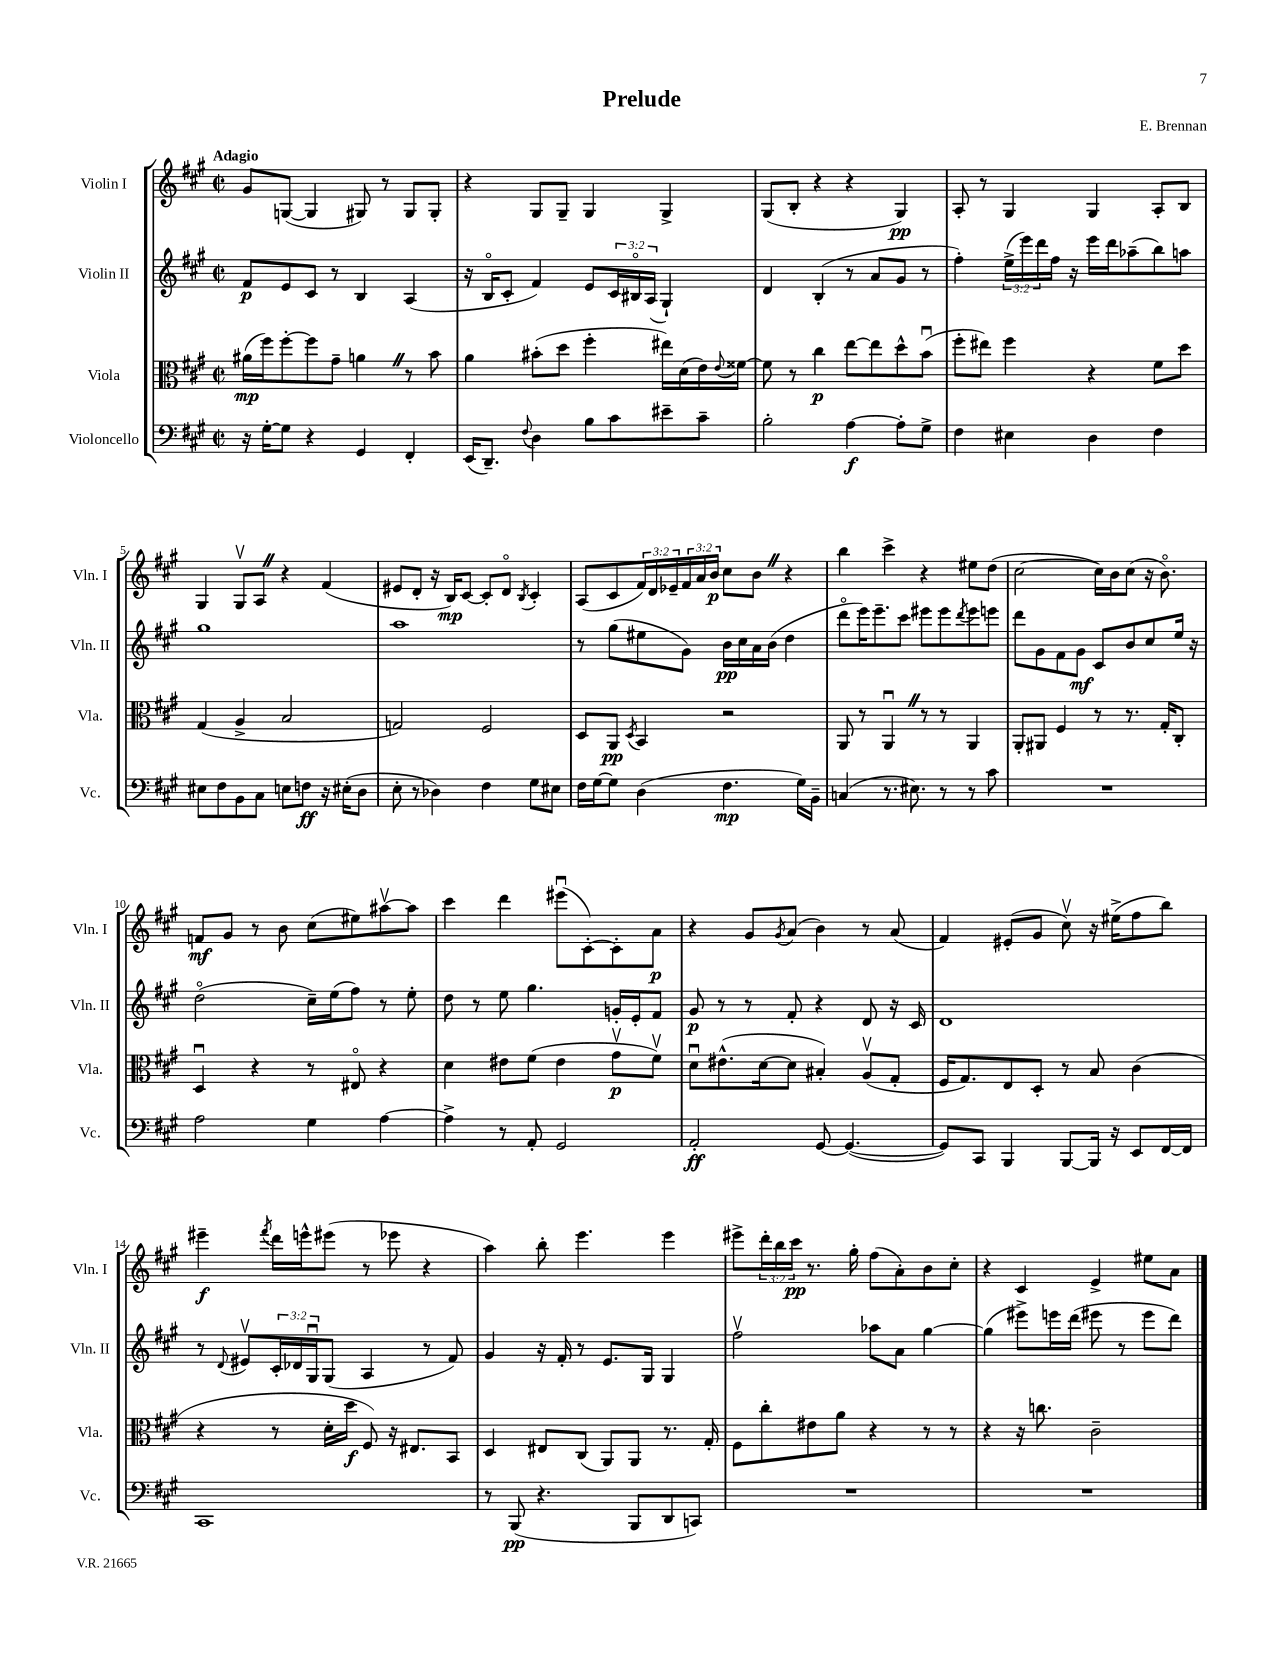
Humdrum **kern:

**kern	**dynam	**kern	**dynam	**kern	**dynam	**kern	**dynam
*part4	*part4	*part3	*part3	*part2	*part2	*part1	*part1
*staff4	*staff4	*staff3	*staff3	*staff2	*staff2	*staff1	*staff1
*I"Violoncello	*	*I"Viola	*	*I"Violin II	*	*I"Violin I	*
*I'Vc.	*	*I'Vla.	*	*I'Vln. II	*	*I'Vln. I	*
*clefF4	*	*clefC3	*	*clefG2	*	*clefG2	*
*k[f#c#g#]	*	*k[f#c#g#]	*	*k[f#c#g#]	*	*k[f#c#g#]	*
*M2/2	*	*M2/2	*	*M2/2	*	*M2/2	*
*met(c|)	*	*met(c|)	*	*met(c|)	*	*met(c|)	*
=1	=1	=1	=1	=1	=1	=1	=1
!	!	!	!	!	!	!LO:TX:a:B:t=Adagio	!
16r	.	(16a#X\LL	mp	8f#/L	p	8g#/L	.
[16G#'\KL	.	16ff#\J)	.	.	.	.	.
8G#\J]	.	[8ff#'\	.	8e/	.	([8Gn/J	.
4r	.	8ff#\]	.	8c#/J	.	4G/]	.
.	.	8g#~\J	.	8r	.	.	.
4GG#/	.	4anZ\	.	4B/	.	8G#X/)	.
.	.	.	.	.	.	8r	.
4FF#'/	.	8r	.	(4A/	.	8G#/L	.
.	.	8b\	.	.	.	8G#'/J	.
=2	=2	=2	=2	=2	=2	=2	=2
(16EE/KL	.	4a\	.	16r	.	4r	.
8.DD~/J)	.	.	.	16B/KL	.	.	.
.	.	.	.	8c#'/J	.	.	.
8qqF#/	.	.	.	.	.	.	.
4D\	.	(8b#X'\L	.	4f#/)	.	8G#/L	.
.	.	8dd\J	.	.	.	8G#~/J	.
8B\L	.	4ff#'\	.	8e/L	.	4G#/	.
8c#\	.	.	.	24c#/L	.	.	.
.	.	.	.	24B#X/	.	.	.
.	.	.	.	(24A/JJ	.	.	.
8e#X~\	.	16ee#X\LL)	.	4G#`/)	.	4G#^/	.
.	.	(16d\	.	.	.	.	.
8c#~\J	.	16e\)	.	.	.	.	.
.	.	8qqe/	.	.	.	.	.
.	.	[16f##X\JJ	.	.	.	.	.
=3	=3	=3	=3	=3	=3	=3	=3
2B'\	.	8f##\]	.	4d/	.	(8G#/L	.
.	.	8r	.	.	.	8B'/J	.
.	.	4cc#\	p	(4B'/	.	4r	.
[4A\	f	[8ee\L	.	8r	.	4r	.
.	.	8ee\]	.	8a/L	.	.	.
8A'\L]	.	8dd^^\	.	8g#/J	.	4G#/)	pp
8G#^\J	.	(8bu\J	.	8r	.	.	.
=4	=4	=4	=4	=4	=4	=4	=4
4F#\	.	8ff#'\L	.	4ff#'\)	.	8A'/	.
.	.	8ee#X\J)	.	.	.	8r	.
4E#X\	.	4ff#\	.	(24ee^\LL	.	4G#/	.
.	.	.	.	24eee\)	.	.	.
.	.	.	.	24ddd\	.	.	.
.	.	.	.	16ff#\JJ	.	.	.
.	.	.	.	16r	.	.	.
4D\	.	4r	.	16eee\LL	.	4G#/	.
.	.	.	.	16ddd\J	.	.	.
.	.	.	.	(8aa-X~\	.	.	.
4F#\	.	8f#\L	.	8bb\)	.	8A'/L	.
.	.	8dd\J	.	8aan\J	.	8B/J	.
!!LO:LB:g=z
=5	=5	=5	=5	=5	=5	=5	=5
8E#X\L	.	(4G#/	.	1gg#	.	4G#/	.
8F#\	.	.	.	.	.	.	.
8BB\	.	4A^/	.	.	.	8G#v/L	.
8C#\J	.	.	.	.	.	8AZ/J	.
8En\L	.	2B/	.	.	.	4r	.
8Fn\J	ff	.	.	.	.	.	.
16r	.	.	.	.	.	(4f#/	.
(16E#X'\KL	.	.	.	.	.	.	.
8D\J	.	.	.	.	.	.	.
=6	=6	=6	=6	=6	=6	=6	=6
8E'\	.	2Gn/)	.	1aa	.	8e#X/L	.
8r	.	.	.	.	.	8d'/J	.
4D-X\)	.	.	.	.	.	16r	.
.	.	.	.	.	.	16B/KL)	mp
.	.	.	.	.	.	[8c#/J	.
4F#\	.	2F#/	.	.	.	8c#'/L]	.
.	.	.	.	.	.	8d/J	.
.	.	.	.	.	.	8qB/	.
8G#\L	.	.	.	.	.	4c#'/	.
8E#X\J	.	.	.	.	.	.	.
=7	=7	=7	=7	=7	=7	=7	=7
16F#\LL	.	8D/L	.	8r	.	(8A/L	.
[16G#\J	.	.	.	.	.	.	.
8G#\J]	.	8AA/J	pp	(8gg#\L	.	8c#/	.
.	.	8qD/	.	.	.	.	.
(4D\	.	4BB/	.	8ee#X\	.	24f#/L)	.
.	.	.	.	.	.	24d/	.
.	.	.	.	.	.	24e-X~/	.
.	.	.	.	8g#\J)	.	24f#/	.
.	.	.	.	.	.	24a/	.
.	.	.	.	.	.	24b/JJ	p
4.F#\	mp	2r	.	16b\LL	pp	8cc#\L	.
.	.	.	.	16cc#\	.	.	.
.	.	.	.	16a\	.	8bZ\J	.
.	.	.	.	(16b\JJ	.	.	.
.	.	.	.	4dd\	.	4r	.
16G#\LL)	.	.	.	.	.	.	.
16BB~\JJ	.	.	.	.	.	.	.
=8	=8	=8	=8	=8	=8	=8	=8
(4Cn/	.	8AA/	.	8ddd\L	.	4bb\	.
.	.	8r	.	16eee\K)	.	.	.
.	.	.	.	8.eee~\	.	.	.
8.r	.	4AAuZ/	.	.	.	4ccc#^\	.
.	.	.	.	8ccc#\J	.	.	.
8.E#X\)	.	.	.	.	.	.	.
.	.	8r	.	8eee#X\L	.	4r	.
8r	.	8r	.	8eee#\	.	.	.
.	.	.	.	8qddd/	.	.	.
8r	.	4AA/	.	8eee#\	.	8ee#X\L	.
8c#\	.	.	.	8eeen\J	.	(8dd\J	.
=9	=9	=9	=9	=9	=9	=9	=9
1r	.	8AA'/L	.	8ddd\L	.	[2cc#\	.
.	.	8AA#X/J	.	8g#\	.	.	.
.	.	4F#/	.	8f#\	.	.	.
.	.	.	.	8g#\J	mf	.	.
.	.	8r	.	8c#/L	.	16cc#\LL])	.
.	.	.	.	.	.	16b\J	.
.	.	8.r	.	8b/	.	(8cc#\J	.
.	.	.	.	8cc#/	.	16r	.
.	.	16G#'/KL	.	.	.	8.b\)	.
.	.	8C#'/J	.	16ee/Jk	.	.	.
.	.	.	.	16r	.	.	.
!!LO:LB:g=z
=10	=10	=10	=10	=10	=10	=10	=10
2A\	.	4Du/	.	(2dd\	.	8fn/L	mf
.	.	.	.	.	.	8g#/J	.
.	.	4r	.	.	.	8r	.
.	.	.	.	.	.	8b\	.
4G#\	.	8r	.	16cc#~\LL)	.	(8cc#\L	.
.	.	.	.	(16ee\J	.	.	.
.	.	8E#X/	.	8ff#\J)	.	8ee#X\)	.
[4A\	.	4r	.	8r	.	[8aa#Xv\	.
.	.	.	.	8ee'\	.	8aa#\J]	.
=11	=11	=11	=11	=11	=11	=11	=11
4A^\]	.	4d\	.	8dd\	.	4ccc#\	.
.	.	.	.	8r	.	.	.
8r	.	8e#X\L	.	8ee\	.	4ddd\	.
8AA'/	.	(8f#\J	.	4.gg#\	.	.	.
2GG#/	.	4e#\	.	.	.	(8eee#Xu\L	.
.	.	.	.	.	.	[8c#'\)	.
.	.	8g#v\L	p	16gn'/LL	.	8c#'\]	.
.	.	.	.	16e'/J	.	.	.
.	.	8f#v\J)	.	8f#/J	.	8a\J	p
=12	=12	=12	=12	=12	=12	=12	=12
2AA'/	ff	8du\L	.	8g#/	p	4r	.
.	.	(8.e#X^^\	.	8r	.	.	.
.	.	.	.	8r	.	8g#/L	.
.	.	[16d\k	.	.	.	.	.
.	.	.	.	.	.	8qg#/	.
.	.	8d\J]	.	8f#'/	.	(8a/J	.
[8GG#/	.	4B#X'/)	.	4r	.	4b\)	.
(4.GG#/_	.	.	.	.	.	.	.
.	.	(8Av/L	.	8d/	.	8r	.
.	.	8G#'/J	.	16r	.	(8a/	.
.	.	.	.	16c#/	.	.	.
=13	=13	=13	=13	=13	=13	=13	=13
8GG#/L])	.	16F#/KL	.	1d	.	4f#/)	.
.	.	8.G#/)	.	.	.	.	.
8CC#/J	.	.	.	.	.	.	.
4BBB/	.	8E/	.	.	.	(8e#X'/L	.
.	.	8D'/J	.	.	.	8g#/J	.
[8BBB/L	.	8r	.	.	.	8cc#v\)	.
16BBB/Jk]	.	8B/	.	.	.	16r	.
16r	.	.	.	.	.	(16ee#X^\KL	.
8EE/L	.	(4c#\	.	.	.	8ff#\	.
[16FF#/L	.	.	.	.	.	8bb\J)	.
16FF#/JJ]	.	.	.	.	.	.	.
!!LO:LB:g=z
=14	=14	=14	=14	=14	=14	=14	=14
1CC#	.	4r	.	8r	.	4eee#X~\	f
.	.	.	.	8qqd/	.	.	.
.	.	.	.	8e#Xv/L	.	.	.
.	.	.	.	.	.	8qfff#/	.
.	.	8r	.	24c#'/L	.	16ddd\LL	.
.	.	.	.	24d-X/	.	.	.
.	.	.	.	.	.	16eeen^^\J	.
.	.	.	.	24G#u/J	.	.	.
.	.	16d'\LL	.	(8G#/J	.	(8eee#X\J	.
.	.	16dd\JJ	f	.	.	.	.
.	.	8F#/)	.	4A/	.	8r	.
.	.	16r	.	.	.	8eee-X\	.
.	.	8.E#X/L	.	.	.	.	.
.	.	.	.	8r	.	4r	.
.	.	8BB/J	.	8f#/)	.	.	.
=15	=15	=15	=15	=15	=15	=15	=15
8r	.	4D/	.	4g#/	.	4aa\)	.
(8BBB/	pp	.	.	.	.	.	.
4.r	.	8E#X/L	.	16r	.	8bb'\	.
.	.	.	.	16f#'/	.	.	.
.	.	(8C#/J	.	8r	.	4.eee\	.
.	.	8AA/L)	.	8.e/L	.	.	.
8BBB/L	.	8AA/J	.	.	.	.	.
.	.	.	.	16G#/Jk	.	.	.
8DD/	.	8.r	.	4G#/	.	4eee\	.
8CCn/J)	.	.	.	.	.	.	.
.	.	16G#'/	.	.	.	.	.
=16	=16	=16	=16	=16	=16	=16	=16
1r	.	8F#\L	.	2ff#v\	.	8eee#X^\L	.
.	.	8cc#'\	.	.	.	24ddd'\L	.
.	.	.	.	.	.	24bb\	.
.	.	.	.	.	.	24ccc#\JJ	pp
.	.	8e#X\	.	.	.	8.r	.
.	.	8a\J	.	.	.	.	.
.	.	.	.	.	.	16gg#'\	.
.	.	4r	.	8aa-X\L	.	(8ff#\L	.
.	.	.	.	8a\J	.	8a'\)	.
.	.	8r	.	[4gg#\	.	8b\	.
.	.	8r	.	.	.	8cc#'\J	.
=17	=17	=17	=17	=17	=17	=17	=17
1r	.	4r	.	(4gg#\]	.	4r	.
.	.	16r	.	8eee#X^\L)	.	4c#/	.
.	.	8.ccn\	.	.	.	.	.
.	.	.	.	16eeen\L	.	.	.
.	.	.	.	(16ddd\JJ	.	.	.
.	.	2c#~\	.	8eee#X\	.	4e^/	.
.	.	.	.	8r	.	.	.
.	.	.	.	8eee#\L	.	8ee#X\L	.
.	.	.	.	8ddd\J)	.	8a\J	.
==	==	==	==	==	==	==	==
*-	*-	*-	*-	*-	*-	*-	*-
